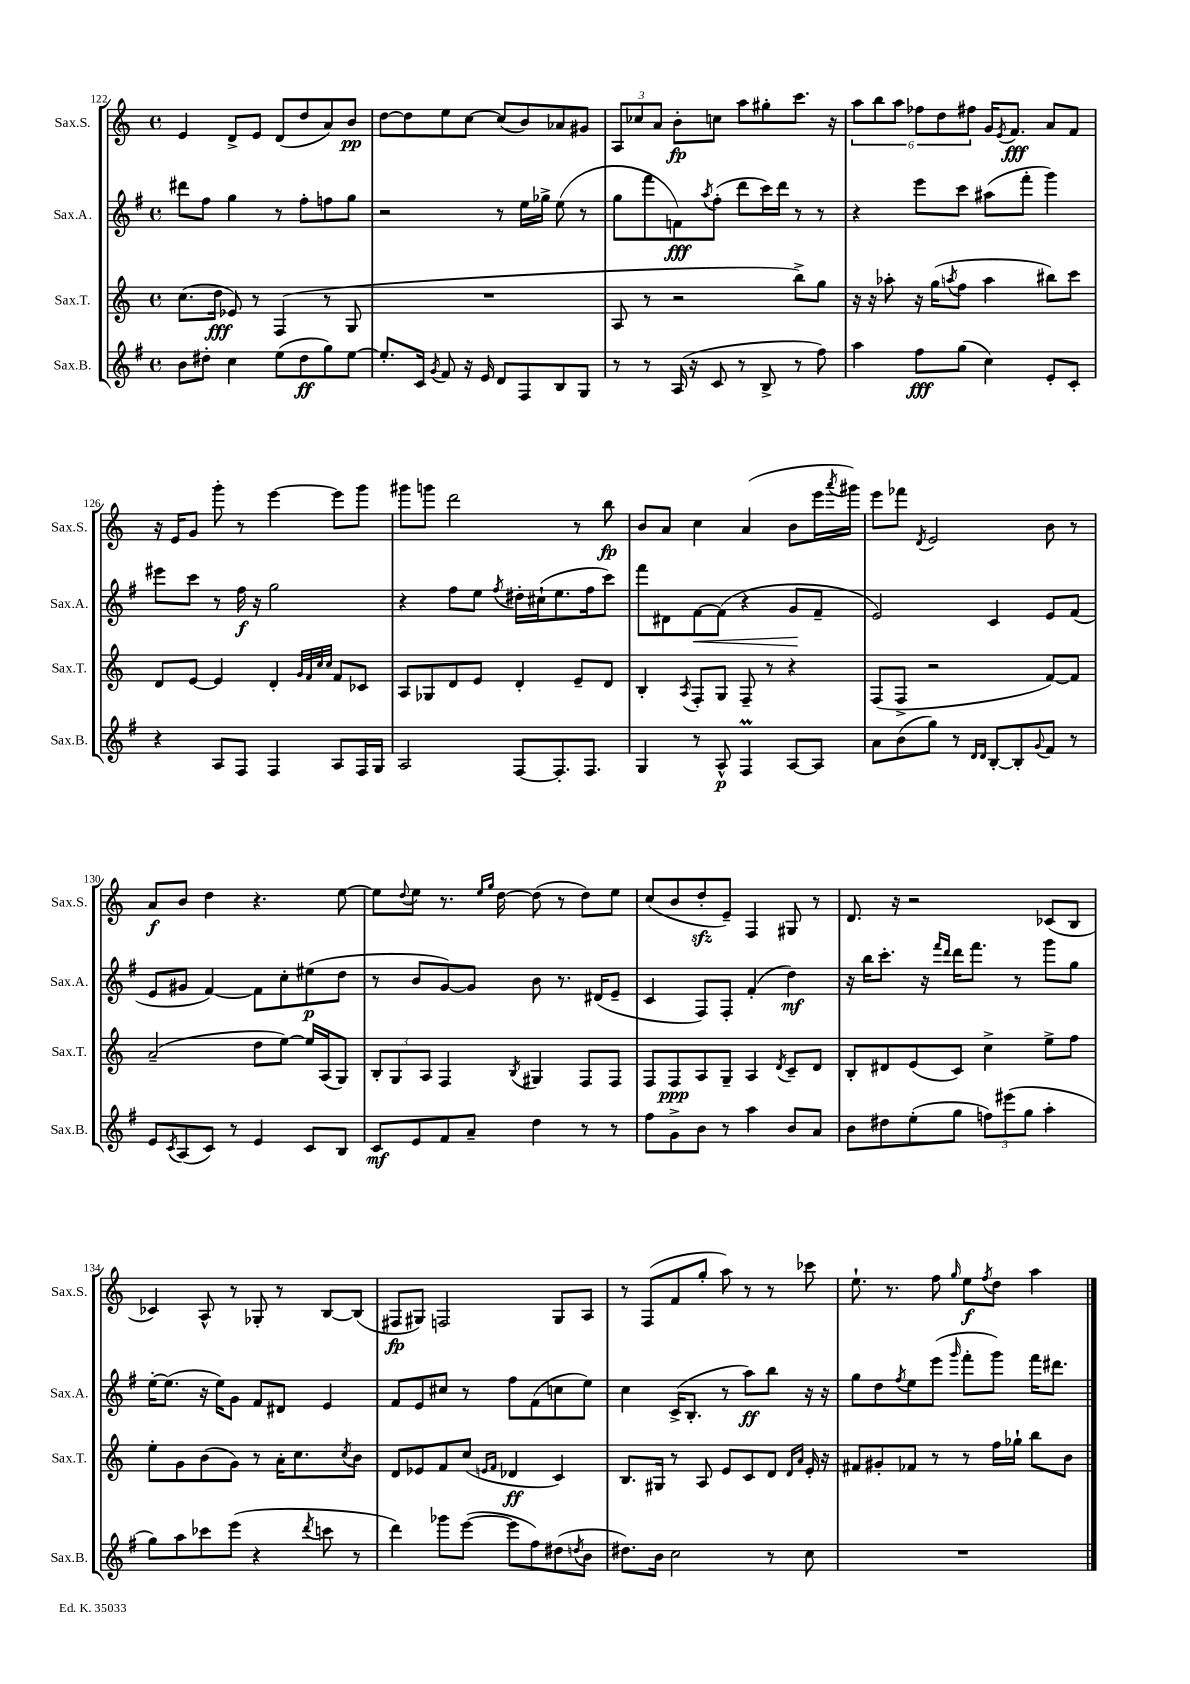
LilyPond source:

<<
\new StaffGroup <<
\new Staff = "s0" \with { instrumentName = "Sax.S." shortInstrumentName = "Sax.S." } {
    \clef treble \key c \major \defaultTimeSignature \time 4/4
    e'4 d'8-> e'8 d'8( d''8 a'8) b'8\pp |
    d''8~ d''8 e''8 c''8~ c''8( b'8) aes'8 gis'8 |
    \tuplet 3/2 { a8 ces''8 a'8 } b'8-.\fp c''8 a''8 gis''8-. c'''8. r16 |
    \tuplet 6/4 { a''8 b''8 a''8 fes''8 d''8 fis''8 } g'16 \acciaccatura { e'8 } f'8.\fff a'8 f'8 |
    r16 e'16 g'8 g'''8-. r8 e'''4~ e'''8 g'''8 |
    gis'''8 g'''8 d'''2 r8 b''8\fp |
    b'8 a'8 c''4 a'4( b'8 e'''16 \acciaccatura { a'''8 } gis'''16) |
    e'''8 fes'''8 \acciaccatura { d'8 } e'2 b'8 r8 |
    a'8\f b'8 d''4 r4. e''8~ |
    e''8 \appoggiatura { d''8 } e''8 r8. \grace { e''16 g''16 } d''16~ d''8( r8 d''8) e''8 |
    c''8( b'8 d''8-.\sfz e'8--) f4 gis8 r8 |
    d'8. r16 r2 ces'8( b8 |
    ces'4) a8-^ r8 ges8-. r8 b8~ b8( |
    fis8\fp gis8) f2 gis8 a8 |
    r8 f8( f'8 g''8-. a''8) r8 r8 ces'''8 |
    e''8.-! r8. f''8 \grace { g''16 } e''8\f \acciaccatura { f''8 } d''8 a''4 \bar "|." |
}
\new Staff = "s1" \with { instrumentName = "Sax.A." shortInstrumentName = "Sax.A." } {
    \clef treble \key g \major \defaultTimeSignature \time 4/4
    dis'''8 fis''8 g''4 r8 fis''8-. f''8 g''8 |
    r2 r8 e''16 ges''16-> e''8( r8 |
    g''8 fis'''8 f'8\fff) \acciaccatura { a''8 } fis''8-.( d'''8 c'''16) d'''16 r8 r8 |
    r4 e'''8 c'''8 ais''8( fis'''8-. g'''4) |
    eis'''8 c'''8 r8 fis''16\f r16 g''2 |
    r4 fis''8 e''8 \acciaccatura { fis''8 } dis''16-. cis''16-!( e''8. fis''16 c'''8) |
    fis'''8 dis'8 fis'8~\< fis'8( r4 g'8\! fis'8-- |
    e'2) c'4 e'8 fis'8( |
    e'8 gis'8 fis'4~) fis'8 c''8-. eis''8\p( d''8 |
    r8 b'8 g'8~) g'8 b'8 r8. dis'16( e'8-- |
    c'4 fis8) fis8-. fis'4-.( d''4\mf) |
    r16 b''16 c'''8.-. r16 \grace { fis'''16 d'''16 } d'''16 fis'''8. r8 g'''8 g''8 |
    e''16~-. e''8.( r16 e''16) g'8 fis'8 dis'8 e'4 |
    fis'8 e'8 cis''8 r8 fis''8 fis'8( c''8 e''8) |
    c''4 c'16->( b8.-. r8 a''8\ff) b''8 r16 r16 |
    g''8 d''8 \acciaccatura { fis''8 } e''8 e'''8( \grace { g'''16 } fis'''8-. g'''8) fis'''16 dis'''8. \bar "|." |
}
\new Staff = "s2" \with { instrumentName = "Sax.T." shortInstrumentName = "Sax.T." } {
    \clef treble \key c \major \defaultTimeSignature \time 4/4
    c''8.( d''16\fff ees'8) r8 f4( r8 g8 |
    R1 |
    a8 r8 r2 b''8->) g''8 |
    r16 r16 aes''8-. r16 g''16( \acciaccatura { a''8 } f''8 a''4 bis''8) c'''8 |
    d'8 e'8~ e'4 d'4-. \grace { g'32 f'32 c''32 c''32 } f'8 ces'8 |
    a8 ges8 d'8 e'8 d'4-. e'8-- d'8 |
    b4-. \acciaccatura { a8 } f8-. g8 f8-- r8 r4 |
    f8( f8-> r2 f'8~) f'8 |
    a'2--( d''8 e''8~) e''16 a16( g8) |
    \tuplet 3/2 { b8-. g8 a8 } f4 \acciaccatura { b8 } gis4 f8 f8 |
    f8 f8\ppp a8 g8-- a4 \acciaccatura { d'8 } c'8-- d'8 |
    b8-. dis'8 e'8( c'8) c''4-> e''8-> f''8 |
    e''8-. g'8 b'8( g'8) r8 a'16-. c''8. \acciaccatura { c''8 } b'8 |
    d'8 ees'8 f'8 c''8( \grace { e'16 f'16 } des'4\ff c'4) |
    b8. gis16 r8 a8 e'8 c'8 d'8 \grace { d'16 a'16 } e'16-. r16 |
    fis'8 gis'8-. fes'8 r8 r8 f''16 ges''16-! b''8 b'8 \bar "|." |
}
\new Staff = "s3" \with { instrumentName = "Sax.B." shortInstrumentName = "Sax.B." } {
    \clef treble \key g \major \defaultTimeSignature \time 4/4
    b'8 dis''8-. c''4 e''8( dis''8\ff g''8) e''8~ |
    e''8.-. c'16 \acciaccatura { g'8 } fis'8 r16 e'16 d'8 fis8 b8 g8 |
    r8 r8 a16( r16 c'8 r8 b8-> r8 fis''8) |
    a''4 fis''8\fff g''8( c''4) e'8-. c'8-. |
    r4 a8 fis8 fis4 a8 fis16 g16 |
    a2 fis8~ fis8.-. fis8. |
    g4 r8 a8-^\p fis4\prall a8~ a8 |
    a'8 b'8( g''8) r8 \grace { d'16 d'16 } b8~-. b8-. \appoggiatura { g'8 } fis'8 r8 |
    e'8 \acciaccatura { c'8 } a8( c'8) r8 e'4 c'8 b8 |
    c'8\mf e'8 fis'8 a'8-- d''4 r8 r8 |
    fis''8 g'8-> b'8 r8 a''4 b'8 a'8 |
    b'8 dis''8 e''8-.( g''8 \tuplet 3/2 { f''8) eis'''8( g''8 } a''4-. |
    g''8) a''8 ces'''8 e'''8( r4 \acciaccatura { d'''8 } c'''8 r8 |
    d'''4) ges'''8 e'''8~( e'''8 fis''8) dis''8( \acciaccatura { d''8 } b'8 |
    dis''8.) b'16 c''2 r8 c''8 |
    R1 \bar "|." |
}
>>
>>
\layout { \context { \Score currentBarNumber = #122 } }
